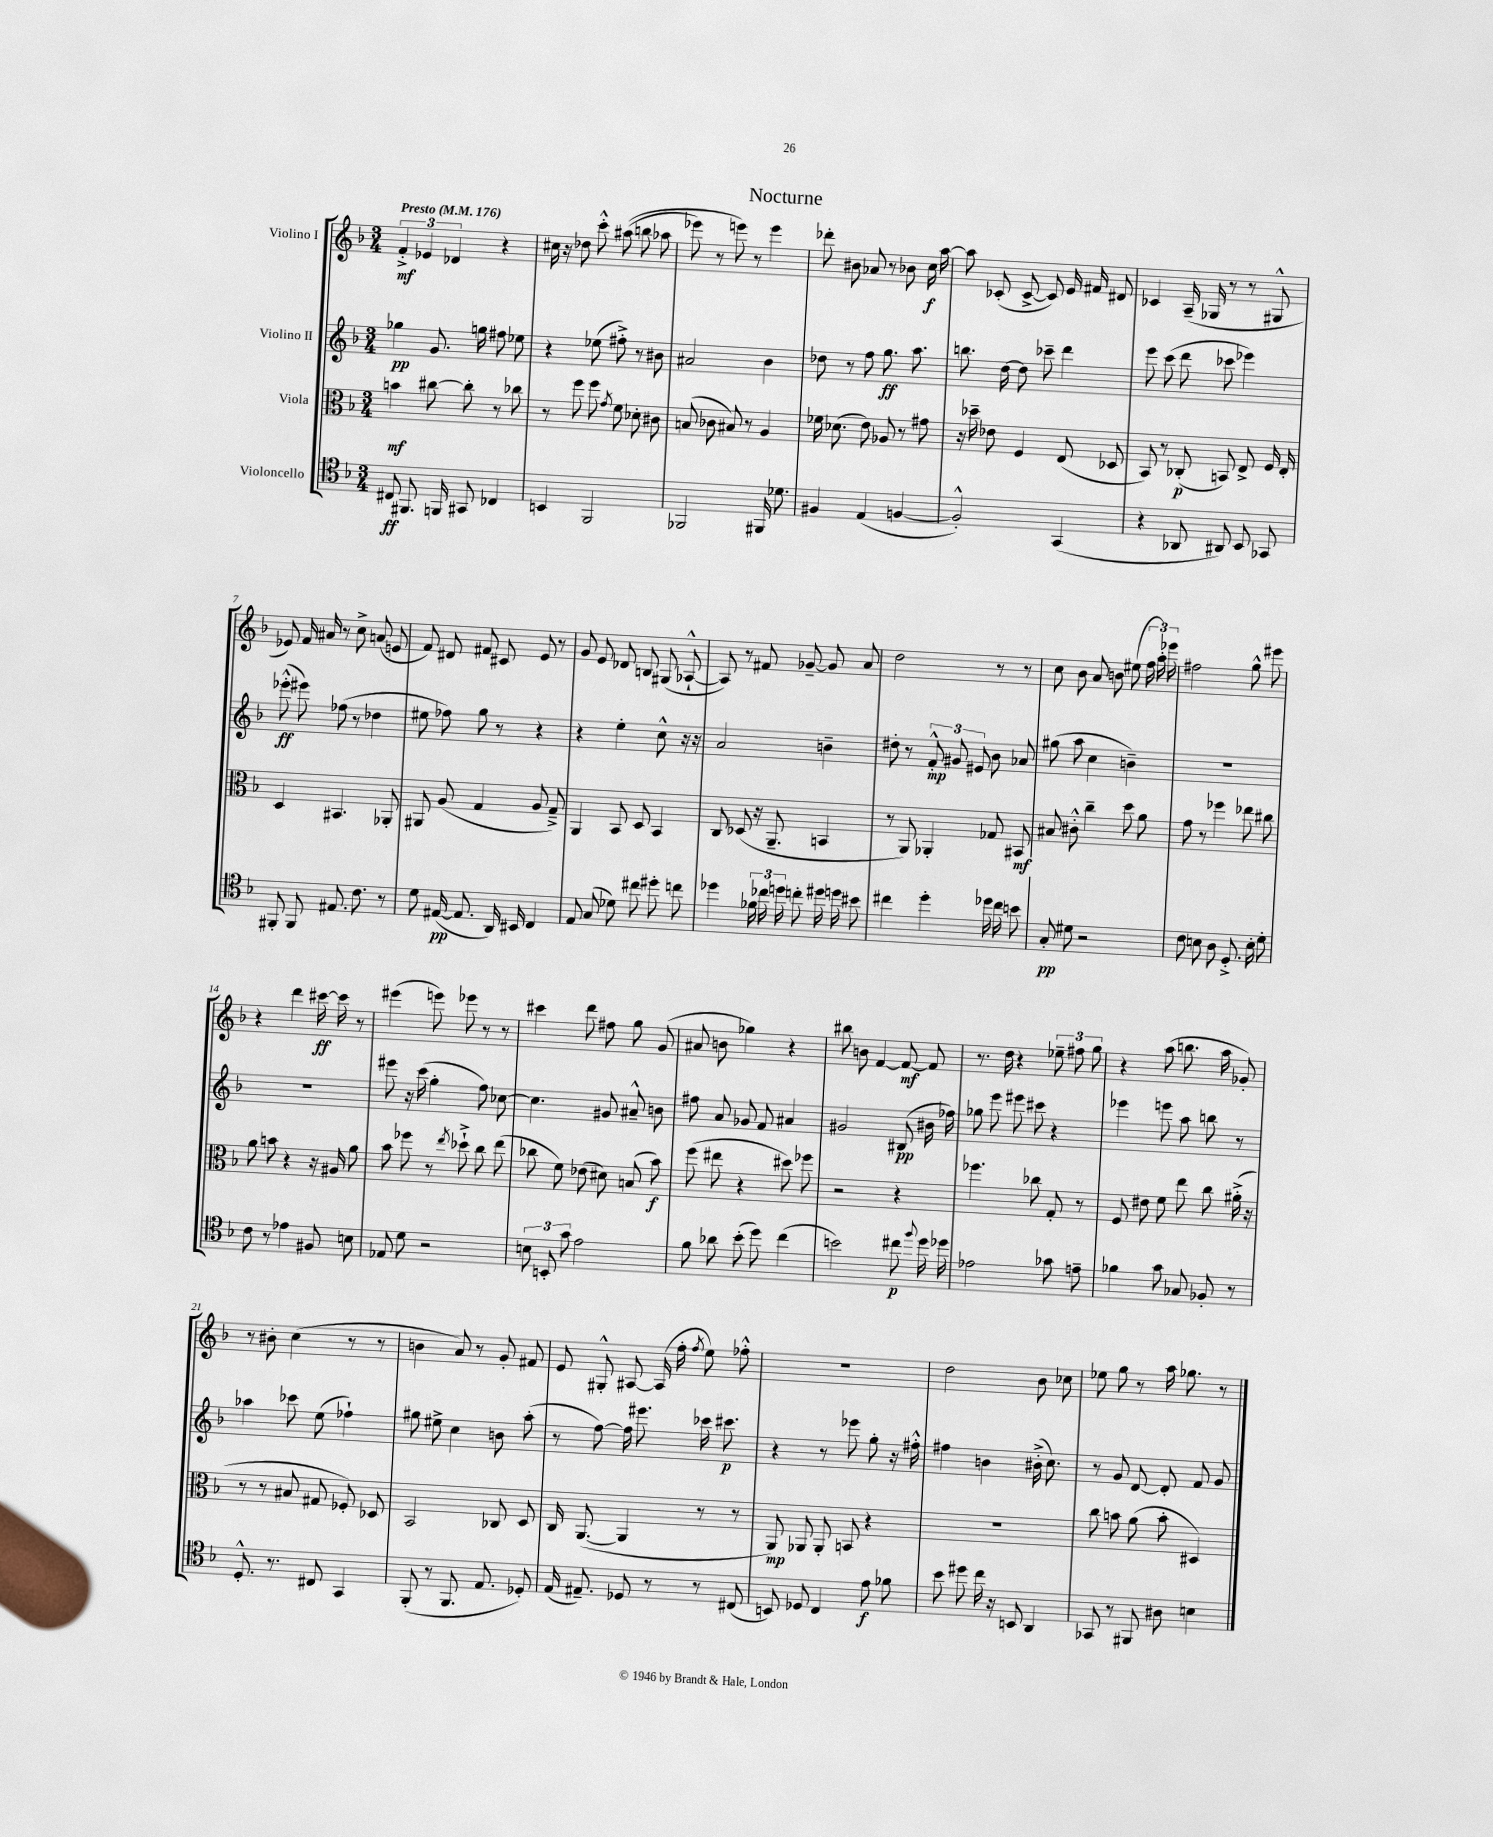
\header { title = "Nocturne" }
<<
\new StaffGroup <<
\new Staff = "s0" \with { instrumentName = "Violino I" } {
    \clef treble \key f \major \numericTimeSignature \time 3/4 \tempo "Presto" 4 = 176
    \autoBeamOff \tuplet 3/2 { f'4-.->\mf ees'4 des'4 } r4 |
    cis''16 r16 des''8 c'''8-.-^ ais''8(\( b''8 aes''8 |
    ees'''8) r8 e'''8\) r8 e'''4 |
    des'''8-. bis'8 aes'8 r8 bes'8 c''16\f a''16~ |
    a''8 ces'8-.( ces'8~-> ces'8) e'16 fis'16 dis'8 |
    ces'4 a16--( ges16 r8 r8 gis8-^ |
    ees'8) f'16 ais'16 r8 c''8-> a'8( e'8 |
    f'8) dis'8 fis'8 cis'8 e'8 r8 |
    g'8 e'8 des'8 b8 gis8( aes8~-!-^ |
    aes8) r8 fis'8 ges'8~-- ges'8 a'8 |
    d''2 r8 r8 |
    c''8 bes'8 a'8 b'8 eis''8( \tuplet 3/2 { f''16 a''16-.) ees'''16 } |
    fis''2 g''8-^ eis'''8 |
    r4 d'''4 cis'''16~\ff cis'''16 r8 |
    eis'''4( e'''8) ees'''8 r8 r8 |
    cis'''4 d'''8 fis''8 g''8 g'8( |
    ais'8 b'8 ges''4) r4 |
    bis''8 b'8 f'4~ f'8~\mf f'8 |
    r8. d''16 r4 \tuplet 3/2 { ees''8-- fis''8 g''8 } |
    r4 a''8( b''8. a''16 ges'8-.) |
    r8 bis'8-. c''4( r8 r8 |
    b'4 a'8) r8 g'8-. fis'8 |
    e'8 gis8-.-^ ais8~ ais16( f''16-. \acciaccatura { f''8 } e''8) fes''8-.-^ |
    R2. |
    d''2 bes'8 ces''8 |
    ees''8 g''8 r8 a''16 ges''8. r8 \bar "|." |
}
\new Staff = "s1" \with { instrumentName = "Violino II" } {
    \clef treble \key f \major \numericTimeSignature \time 3/4
    \autoBeamOff ges''4\pp g'8. g''16 fis''8 ees''8 |
    r4 ees''8( fis''8-.->) r8 bis'8 |
    ais'2 bes'4 |
    des''8 r8 f''8 g''8.\ff a''8. |
    b''8. d''16~ d''8 ces'''8-- d'''4 |
    e'''8 c'''8( d'''8 ces'''8 ees'''4) |
    ees'''8-.-^\ff( eis'''8) fes''8( r8 des''4 |
    eis''8 fes''8) g''8 r8 r4 |
    r4 e''4-. c''8-^ r16 r16 |
    a'2 b'4-- |
    dis''8-. r8 \tuplet 3/2 { f'8-.-^\mp gis'8 eis'8 } bes'8 aes'8 |
    gis''8( a''8 c''4 b'4--) |
    R2. |
    R2. |
    eis'''8 r16 c'''16( g''4-. f''8) ces''8~ |
    ces''4. gis'8 ais'8---^ b'8 |
    fis''8 a'8 ges'8 f'8 ais'4 |
    gis'2 bis8\pp( bis'16 fes''16) |
    ges''8 e'''8 eis'''8 cis'''8 r4 |
    ees'''4 e'''8 a''8 b''8 r8 |
    aes''4 ces'''8 e''8( fes''4-!) |
    gis''8 eis''8-> c''4 b'8 a''8-.( |
    r8 f''8~) f''16 eis'''8. ces'''16 cis'''8.\p |
    r4 r8 ees'''8 g''8-. r16 fis''16-.-^ |
    fis''4 b'4 bis'16-.->( c''8.) |
    r8 g'8 d'8~ d'8-. f'8 g'8 \bar "|." |
}
\new Staff = "s2" \with { instrumentName = "Viola" } {
    \clef alto \key f \major \numericTimeSignature \time 3/4
    \autoBeamOff b'4\mf cis''8~ cis''8-. r8 ces''8 |
    r8 f''8 f''8 \acciaccatura { g'8 } f'8 des'8-. cis'8 |
    b8( ces'8 bis8) r8 a4 |
    fes'16 des'8.( e'8) aes8 r8 gis'8 |
    r16 des''16-- ees'8 f4 e8( des8 |
    bes,8) r8 ces8-.\p( b,8) e8-> f16 e16-. |
    d4 bis,4. aes,8-. |
    ais,8 a8( g4 a8 g8--->) |
    a,4 bes,8 d8 bes,4 |
    c8 des8( r16 a,8.-- b,4 |
    r8 a,8) aes,4-. ges8 bis,8\mf |
    bis8 cis'8-.-^ c''4-- d''8 a'8 |
    g'8 r8 fes''4 ees''8 cis''8 |
    a'8 b'8 r4 r16 ais16 a'8 |
    bes'8 fes''8 r8 \acciaccatura { e''8 } des''8-!-> c''8 e''8( |
    ces''8 f'8) ees'8( dis'8) b8( bes'8\f) |
    f''8( eis''8 r4 dis''8) fes''8 |
    r2 r4 |
    fes''4. ces''8 g8-. r8 |
    f8 eis'8 f'8 e''8 c''8 ais'16-.->( r16 |
    r8 r8 bis8 gis8 fes8-.) des8 |
    bes,2 ces8 d8 |
    c16 a,8.~( a,4 r8 r8 |
    a,8\mp) aes,8 aes,8-. b,8 r4 |
    R2. |
    c''8 b'8 a'8( b'8-. dis4) \bar "|." |
}
\new Staff = "s3" \with { instrumentName = "Violoncello" } {
    \clef tenor \key f \major \numericTimeSignature \time 3/4
    \autoBeamOff cis8\ff fis,8. f,16 gis,8 ces4 |
    b,4 f,2 |
    fes,2 fis,16 des'8. |
    fis4 e4( f4~ |
    f2-.-^) g,4( |
    r4 aes,8 ais,8) bes,8 ges,8 |
    fis,8-. fis,8 eis8. c'8. r8 |
    d'8 eis16~\pp( eis8. a,16) bis,16 c4 |
    e8 g8( des'8) cis''8 dis''8-. c''8 |
    des''4 \tuplet 3/2 { fes'16 ces''16 d''16 } c''8-. dis''16 d''16 bis'8 |
    cis''4 d''4-. des''16 cis''16 b'8 |
    g8-.\pp dis'8 r2 |
    c'8 b8 a8 d8.-.-> b16-. d'8-. |
    c'8 r8 ees'4 fis8 b8 |
    ees8 d'8 r2 |
    \tuplet 3/2 { b8 b,8-. g'8 } e'2 |
    f'8 aes'8 bes'8-.( d''8) c''4( |
    b'2) cis''8\p \appoggiatura { f''8 } d''16 des''16 |
    ees'2 ges'8 e'8-- |
    fes'4 g'8 ges8 fes8-. r8 |
    d8.-.-^ r8. cis8 g,4 |
    f,8-.( r8 f,8. e8. des8-.) |
    e16( eis8.--) des8 r8 r8 cis8( |
    b,8) des8 c4 e'8\f fes'8 |
    bes'8 dis''8 c''16 r16 b,8 a,4 |
    ges,8 r8 fis,8 ais8 b4 \bar "|." |
}
>>
>>
